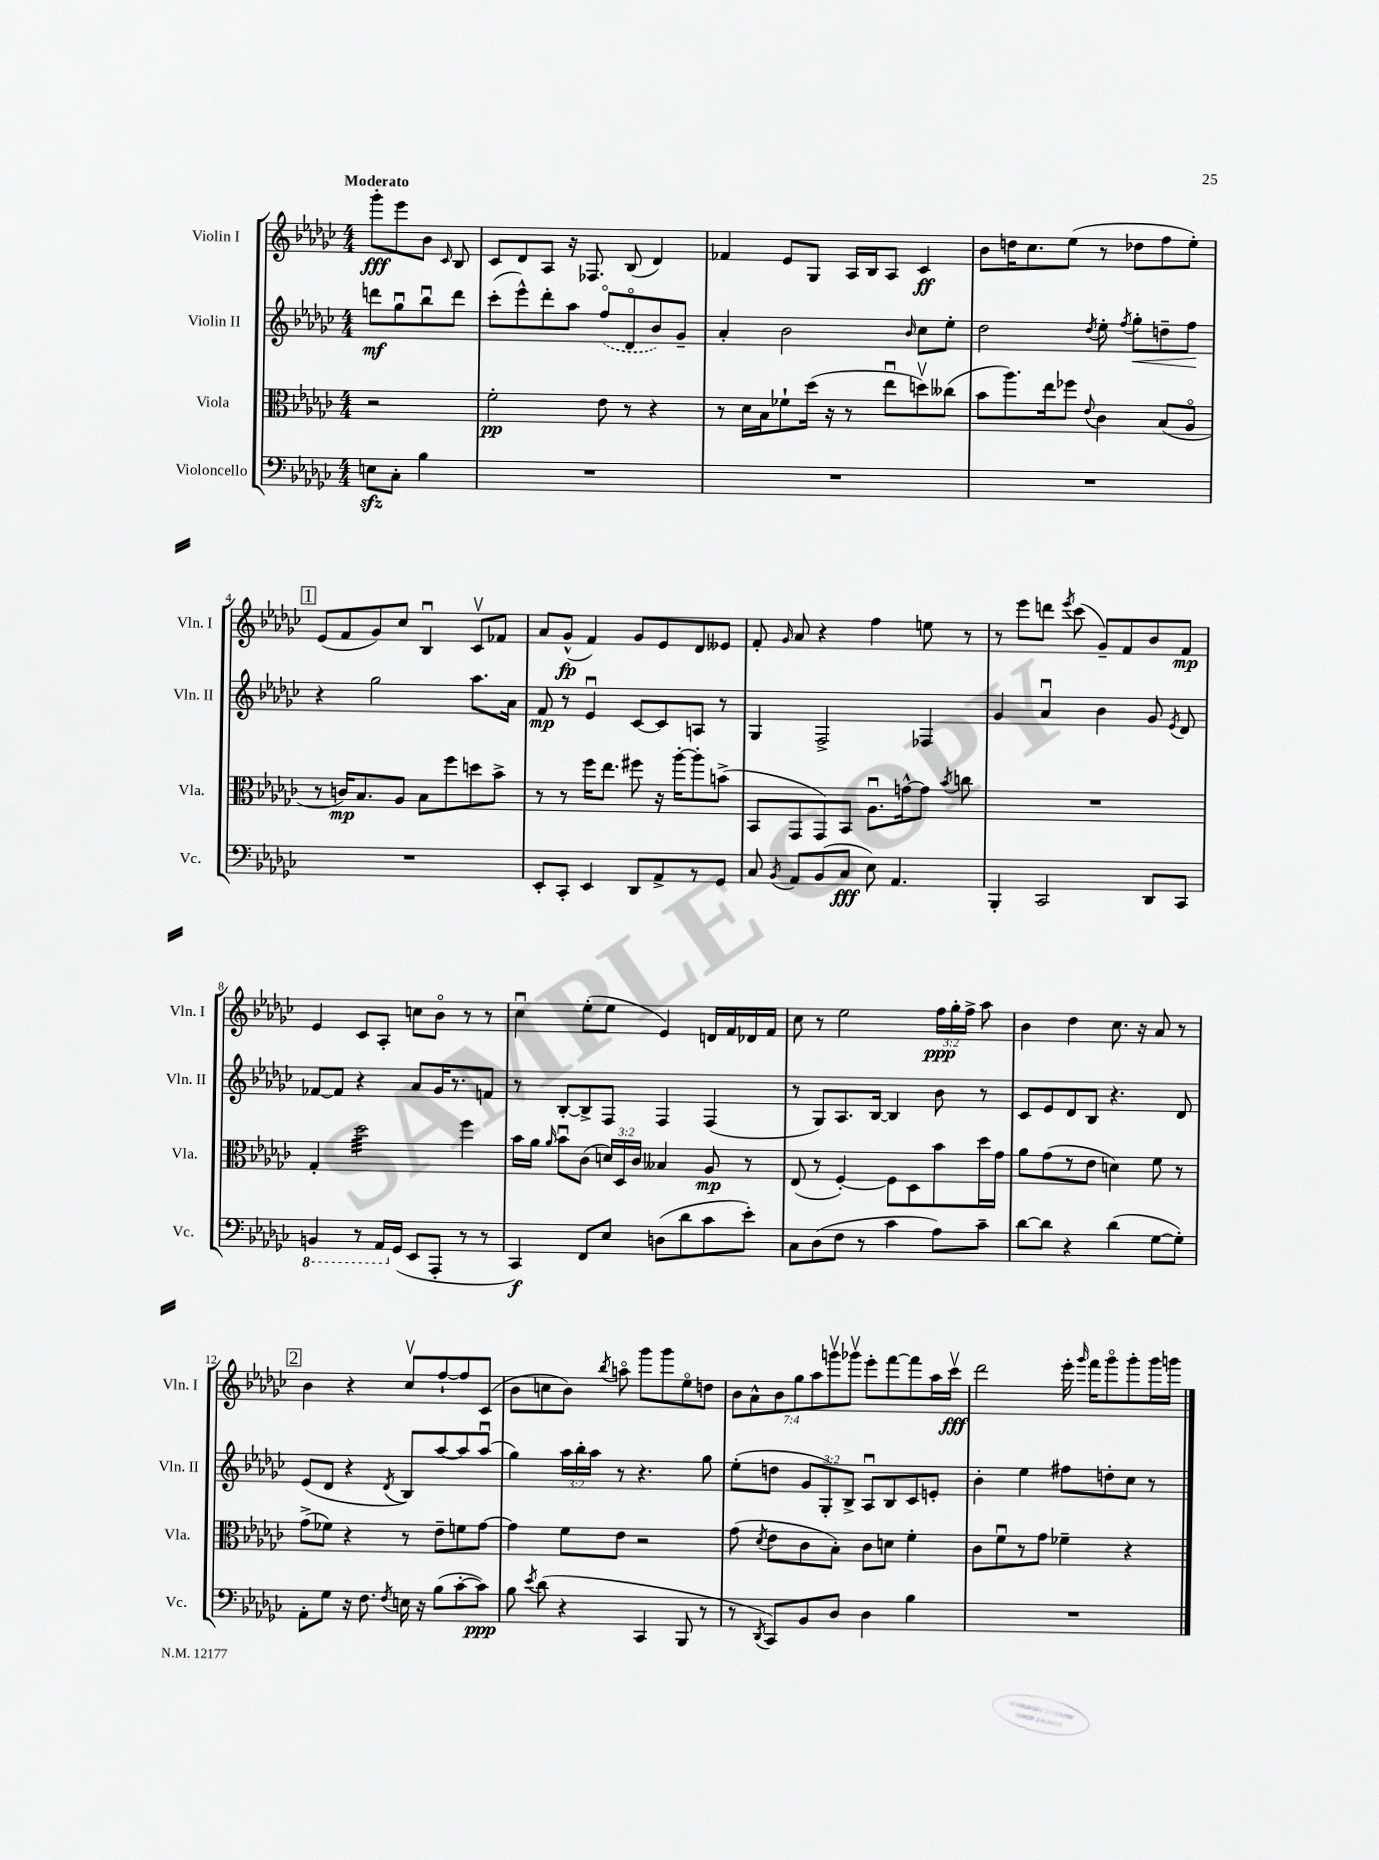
<<
\new StaffGroup <<
\new Staff = "s0" \with { instrumentName = "Violin I" shortInstrumentName = "Vln. I" } {
    \clef treble \key ges \major \numericTimeSignature \time 4/4 \override Staff.TupletNumber.text = #tuplet-number::calc-fraction-text \partial 2 \tempo "Moderato"
    \autoBeamOff ges'''8[-.\fff ees'''8 bes'8] \grace { ces'16 } bes8 |
    ces'8[ des'8 aes8] r16 fes8. bes8( des'4) |
    fes'4 ees'8[ ges8] aes16[ bes16 aes8] ces'4\ff |
    bes'8[ d''16 ces''8. ees''8]( r8 des''8[ f''8 ees''8]-.) |
    \mark \markup { \box "1" } ees'8[( f'8 ges'8) ces''8] bes4\downbow ces'8[\upbow fes'8] |
    aes'8[ ges'8]-^\fp( f'4) ges'8[ ees'8 des'8 eeses'8] |
    f'8-. \grace { ges'16 } aes'8 r4 f''4 e''8 r8 |
    r8 ees'''8[ d'''8] \acciaccatura { ees'''8 } ces'''8( ges'8[--) f'8 bes'8 f'8]\mp |
    ees'4 ces'8[ aes8]-. c''8[ bes'8]\flageolet r8 r8 |
    ces''4\downbow ees''8[-.( ees''8] ees'4) d'16[ f'16 des'16 f'16] |
    ces''8 r8 ees''2 \tuplet 3/2 { f''16[\ppp ges''16-. f''16]-> } aes''8 |
    bes'4 des''4 ces''8. r16 aes'8 r8 |
    \mark \markup { \box "2" } bes'4 r4 ces''8[\upbow f''8~-! f''8 ces'8]( |
    bes'8[ c''8 bes'8]) \acciaccatura { bes''8 } a''8\flageolet ges'''8[ ges'''8 ees''8\flageolet d''8] |
    \tuplet 7/4 { bes'8[ aes'8-^ bes'8 ges''8 aes''8 g'''8\upbow ges'''8]\upbow } ees'''8[-. f'''8~ f'''8 aes''16 ces'''16]\upbow\fff |
    des'''2 ees'''16-. \grace { ges'''16 } f'''16[ ges'''8\flageolet ges'''8-. ges'''16 g'''16] \bar "|." |
}
\new Staff = "s1" \with { instrumentName = "Violin II" shortInstrumentName = "Vln. II" } {
    \clef treble \key ges \major \numericTimeSignature \time 4/4 \override Staff.TupletNumber.text = #tuplet-number::calc-fraction-text \partial 2
    \autoBeamOff d'''8[\mf ges''8\downbow bes''8\downbow d'''8] |
    ces'''8[-.( ees'''8-^) des'''8-. aes''8] \once \slurDashed f''8[\flageolet( des'8\flageolet bes'8) ges'8]-- |
    aes'4-. bes'2 \grace { bes'16 } ces''8[ ees''8]-. |
    des''2 \acciaccatura { des''8 } ees''8-. \acciaccatura { f''8 } ges''8[-.\< d''8-- f''8]\! |
    \mark \markup { \box "1" } r4 ges''2 aes''8.[ aes'16] |
    f'8\mp r8 ees'4\downbow ces'8[~ ces'8 a8] r8 |
    ges4 f2-> fes4 |
    ges'4 aes'4\downbow bes'4 ges'8 \acciaccatura { ees'8 } des'8 |
    fes'8[~ fes'8] r4 aes'8[ ges'16 r8. f'8] |
    r8 bes8[~-. bes8-> f8] f4 f4( |
    r8 ges8[) aes8. bes16]~ bes4 bes'8 r8 |
    ces'8[ ees'8 des'8 bes8] r4. des'8 |
    \mark \markup { \box "2" } ees'8[( des'8] r4 \acciaccatura { des'8 } bes8[) aes''8~ aes''8 aes''8]\downbow( |
    ges''4) \tuplet 3/2 { aes''16[ bes''16-. aes''16] } r8 r4. ges''8 |
    ees''8[-.( d''8] \tuplet 3/2 { ges'8[ ges8-.) bes8]-> } aes8[\downbow bes8 ces'8 e'8]-. |
    bes'4-. ees''4 fis''8[ d''8-. ces''8] r8 \bar "|." |
}
\new Staff = "s2" \with { instrumentName = "Viola" shortInstrumentName = "Vla." } {
    \clef alto \key ges \major \numericTimeSignature \time 4/4 \override Staff.TupletNumber.text = #tuplet-number::calc-fraction-text \partial 2
    \autoBeamOff r2 |
    f'2-.\pp ees'8 r8 r4 |
    r8 des'16[ bes16 fes'8-! des''16]( r16 r8 ees''8[\downbow d''8\upbow) ceses''8]( |
    bes'8[ aes''8.) ees''16 fes''8] \appoggiatura { ees'8 } ces'4 bes8[( aes8]\flageolet |
    \mark \markup { \box "1" } r8 c'16[\mp) bes8. aes8] bes8[ f''8 d''8 bes'8]-> |
    r8 r8 f''16[ ees''8.] fis''8 r16 aes''16[~-. aes''8-. b'8]->( |
    bes,8[ ges,8 ges,8) bes,8] aes8.[\downbow g'16~-^ g'8] \acciaccatura { bes'8 } c''8 |
    R1 |
    ges4-. des''2:32 f''4 |
    bes'16[ aes'16] \grace { aes'16 } bes'8[\downbow ces'8]( \tuplet 3/2 { d'16[) des16 ces'16] } beses4 aes8\mp r8 |
    ees8( r8 f4~-.) f8[ des8 bes'8 des''16 ges'16] |
    aes'8[ ges'8( r8 ees'8] d'4) f'8 r8 |
    \mark \markup { \box "2" } ges'8[->( fes'8]) r4 r8 ees'8[-- f'8 ges'8]~ |
    ges'4 f'8[ ees'8] r2 |
    ges'8( \acciaccatura { des'8 } ees'8[ ces'8 bes8]-.) ces'8[ d'8] f'4-. |
    ces'8[ f'8\downbow r8 ges'8] fes'4-- r4 \bar "|." |
}
\new Staff = "s3" \with { instrumentName = "Violoncello" shortInstrumentName = "Vc." } {
    \clef bass \key ges \major \numericTimeSignature \time 4/4 \partial 2
    \autoBeamOff e8[\sfz ces8]-. bes4 |
    R1 |
    R1 |
    R1 |
    \mark \markup { \box "1" } R1 |
    ees,8[-. ces,8]-. ees,4 des,8[ aes,8-> r8 ges,8] |
    ces8 \acciaccatura { bes,8 } aes,8[ bes,8( ces8]\fff ees8) aes,4. |
    bes,,4-. ces,2 des,8[ ces,8] |
    \ottava #-1 b,,4 r8 aes,,16[ \ottava #0 ges,16]( ees,8[ aes,,8]-. r8 r8 |
    ces,4\f) f,8[ ees8] d8[( des'8 ces'8 ees'8]-.) |
    ces8[ des8( f8] r8 ces'4 aes8[) ces'8]-- |
    des'8[~ des'8] r4 des'4( ges8[~ ges8]-.) |
    \mark \markup { \box "2" } aes,8[-. ges8] r16 f8. \acciaccatura { f8 } e16 r16 bes8[( ces'8~-. ces'8]\ppp) |
    bes8 \acciaccatura { ees'8 } des'8( r4 ces,4 bes,,8 r8 |
    r8 \acciaccatura { des,8 } ces,8[) bes,8 des8] des4 bes4 |
    R1 \bar "|." |
}
>>
>>
